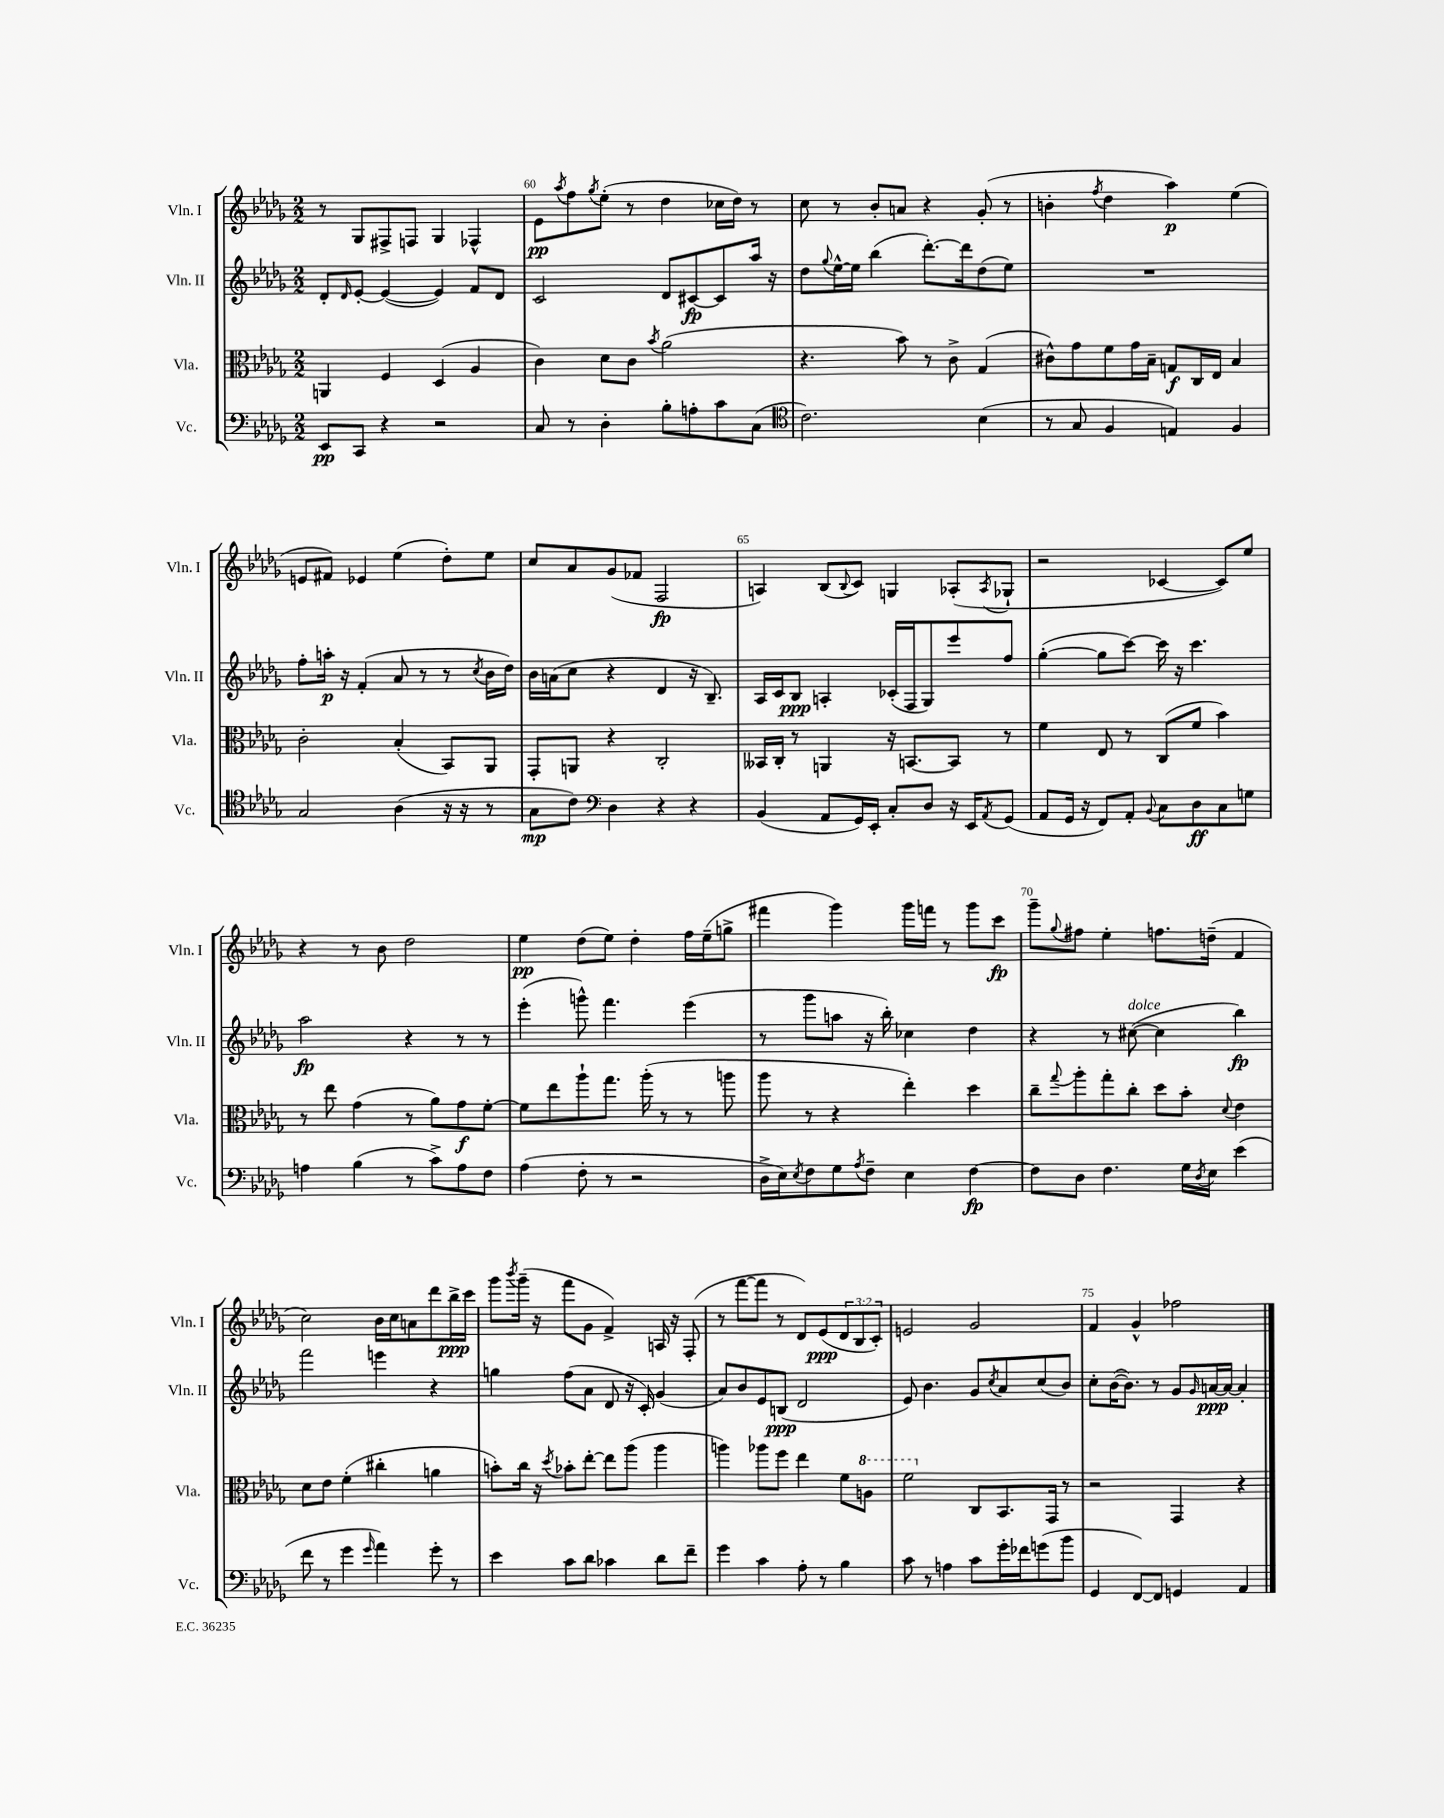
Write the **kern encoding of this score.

**kern	**kern	**kern	**kern
*staff4	*staff3	*staff2	*staff1
*clefF4	*clefC3	*clefG2	*clefG2
*k[b-e-a-d-g-]	*k[b-e-a-d-g-]	*k[b-e-a-d-g-]	*k[b-e-a-d-g-]
*M2/2	*M2/2	*M2/2	*M2/2
8EE-/L	4AA/	8d-'/L	8r
.	.	16qqd-/	.
8CC/J	.	[8e-'/J	8G-/L
4r	4F/	(4e-/_	8F#^/
.	.	.	8F/J
2r	(4D-/	4e-/])	4G-/
.	4A-/	8f/L	4F-^^/
.	.	8d-/J	.
=	=	=	=
8C/	4c\)	2c/	8e-\L
.	.	.	8qaa-/
8r	.	.	8ff\
.	.	.	8qgg-/
4D-'\	8d-\L	.	(8ee-'\J
.	8c\J	.	8r
.	8qb-/	.	.
8B-'\L	(2a-\	8d-/L	4dd-\
8A'\	.	[8c#/	.
8c\	.	8c#/]	16cc-\LL
.	.	.	16dd-\JJ)
(8C\J	.	16aa-/Jk	8r
.	.	16r	.
=	=	=	=
*clefC4	*	*	*
2.c\)	4.r	8dd-\L	8cc\
.	.	8qqgg-/	.
.	.	[16ee-^^\L	8r
.	.	16ee-\]JJ	.
.	.	(4bb-\	8b-'/L
.	8b-\)	.	8a/J
.	8r	[8.ddd-'\L)	4r
.	8c^\	.	.
.	.	16ddd-\]k	.
(4B-\	(4G-/	(8dd-\	(8g-'/
.	.	8ee-\J)	8r
=	=	=	=
8r	8c#^^\L)	1r	4b'\
8G-/	8g-\	.	.
.	.	.	8qff/
4F/	8f\	.	4dd-\
.	16g-\L	.	.
.	16B-~\JJ	.	.
4E/)	8G/L	.	4aa-\)
.	16C/L	.	.
.	16E-/JJ	.	.
4F/	4B-/	.	(4ee-\
=	=	=	=
2G-/	2c'\	8ff'\L	8e/L
.	.	16aa'\Jk	8f#/J)
.	.	16r	.
.	.	(4f'/	4e-/
(4A-\	(4B-'/	8a-/	(4ee-\
.	.	8r	.
16r	8BB-/L)	8r	8dd-'\L)
16r	.	.	.
.	.	8qcc/	.
8r	8AA-/J	16b-\LL	8ee-\J
.	.	16dd-\JJ)	.
=	=	=	=
8G-\L	8GG-'/L	16b-\LL	8cc/L
.	.	(16a\J	.
8c\J)	8AA/J	8cc\J	8a-/
*clefF4	*	*	*
4D-\	4r	4r	(8g-/
.	.	.	8f-/J
4r	2C'/	4d-/	2F/
4r	.	16r	.
.	.	8.B-~/)	.
=	=	=	=
(4BB-/	16BB--/LL	16A-/LL	4A/)
.	16C'/JJ	16c/J	.
.	8r	8B-/J	.
8AA-/L	4AA/	4A'/	(8B-/L
.	.	.	8qqB-/
16GG-/L)	.	.	8c/J)
16EE-'/JJ	.	.	.
8C'/L	16r	(16c-'/LL	4G/
.	[8.BB/L	16F/J	.
8D-/J	.	8G-/)	.
16r	8BB/]J	8eee-/	(8A-'/L
16EE-/LK	.	.	.
8qAA-/	.	.	8qA-/
(8GG-/J	8r	8ff/J	8G-`/J
=	=	=	=
8AA-/L	4f\	([4gg-'\	2r
16GG-/Jk	.	.	.
16r	.	.	.
8FF/L)	8E-/	8gg-\]L	.
8AA-'/J	8r	[8ccc\J)	.
8qqBB-/	.	.	.
8C\L	(8C/L	16ccc\]	[4c-/
.	.	16r	.
8D-\	8f/J	4.ccc\	.
8C\	4b-\)	.	8c-/]L)
8G\J	.	.	8ee-/J
=	=	=	=
4A\	8r	2aa-\	4r
.	8ee-\	.	.
(4B-\	(4g-\	.	8r
.	.	.	8b-\
8r	8r	4r	2dd-\
8c^\L)	8a-\L)	.	.
8A\	8g-\	8r	.
8F\J	[8f'\J	8r	.
=	=	=	=
(4A-\	8f\]L	(4eee-'\	4ee-\
.	8ee-\	.	.
8F'\	8aa-`\	8ggg^^\)	(8dd-\L
8r	8.gg-\J	4.fff\	8ee-\J)
2r	.	.	4dd-'\
.	(16aa-'\	.	.
.	8r	.	.
.	8r	(4eee-\	16ff\LL
.	.	.	(16ee-~\J
.	8aa\	.	8gg^\J
=	=	=	=
16D-^\LL	8aa-\	8r	4fff#\
16E-\J)	.	.	.
8qE-/	.	.	.
8F\	8r	8ggg-\L	.
8G-\	4r	8aa\J	4ggg-\)
8qA-/	.	.	.
8F~\J	.	16r	.
.	.	16bb-'\)	.
4E-\	4ee-'\)	4cc-\	16ggg-\LL
.	.	.	16fff\JJ
.	.	.	8r
[4F\	4dd-\	4dd-\	8ggg-\L
.	.	.	8ccc\J
=	=	=	=
8F\]L	8cc~\L	4r	8ggg-~\L
.	8qqgg-/	.	8qqgg-/
8D-\J	8aa-'\	.	8ff#\J
4.F\	8gg-'\	8r	4ee-'\
.	8cc'\J	([8cc#\	.
.	8dd-\L	4cc#\]	8.ff\L
16G-\LL	8b-'\J	.	.
8qD-/	.	.	.
16E-\JJ	.	.	(16dd~\Jk
.	8qqd-/	.	.
(4e-\	4e-\	4bb-\)	4f/
=	=	=	=
8f\	8d-\L	2fff\	2cc\)
8r	8e-\J	.	.
4g-\	(4f'\	.	.
16qqg-/	.	.	.
4a-\)	4cc#'\	4eee\	16b-\LL
.	.	.	16cc\J
.	.	.	8a\
8g-'\	4a\	4r	8ddd-\
8r	.	.	16bb-^\L
.	.	.	16ccc\JJ
=	=	=	=
4e-\	8b'\L)	4gg\	8ggg-\L
.	.	.	8qbbb-/
.	16cc\Jk	.	(16ggg-~\Jk
.	16r	.	16r
.	8qdd-/	.	.
8c\L	8b-'\L	(8ff\L	8fff\L
8d-\J	[8ee-'\J	8a-\J	8g-\J
4c-\	8ee-\]L	8d-/	4f^/)
.	(8aa-\J	16r	.
.	.	16c'/)	.
8d-\L	4aa-\	(4g-/	16A/
.	.	.	16r
8f~\J	.	.	(8F'/
=	=	=	=
4g-\	4aa\)	8a-/L)	8r
.	.	8b-/	[8fff\L
4c\	8aa-\L	8e-/	8fff\]J
.	8ff\J	(8B/J	8r
8A-'\	4ee-\	2d-/	8d-/L)
8r	.	.	(8e-/
4B-\	8f\L	.	12d-/
.	.	.	12B-/
.	8a\J	.	.
.	.	.	12c'/J)
=	=	=	=
8c\	2ff\	8e-/)	2e/
8r	.	4.b-\	.
4A\	.	.	.
8c\L	8C/L	8g-/L	2g-/
.	.	8qcc/	.
16g-'\L	8.BB-/	8a-/	.
16f-\J	.	.	.
(8g\	.	(8cc/	.
.	16GG-/Jk	.	.
8b-\J	8r	8b-/J)	.
=	=	=	=
4GG-/	2r	8cc'\L	4f/
.	.	([16b-\K	.
.	.	8.b-\]J)	.
[8FF/L)	.	.	4g-^^/
8FF/]J	.	8r	.
4GG/	4GG-/	8g-/L	2ff-\
.	.	16qqg-/	.
.	.	[16a/L	.
.	.	16a/_JJ	.
4AA-/	4r	4a'/]	.
==	==	==	==
*-	*-	*-	*-
